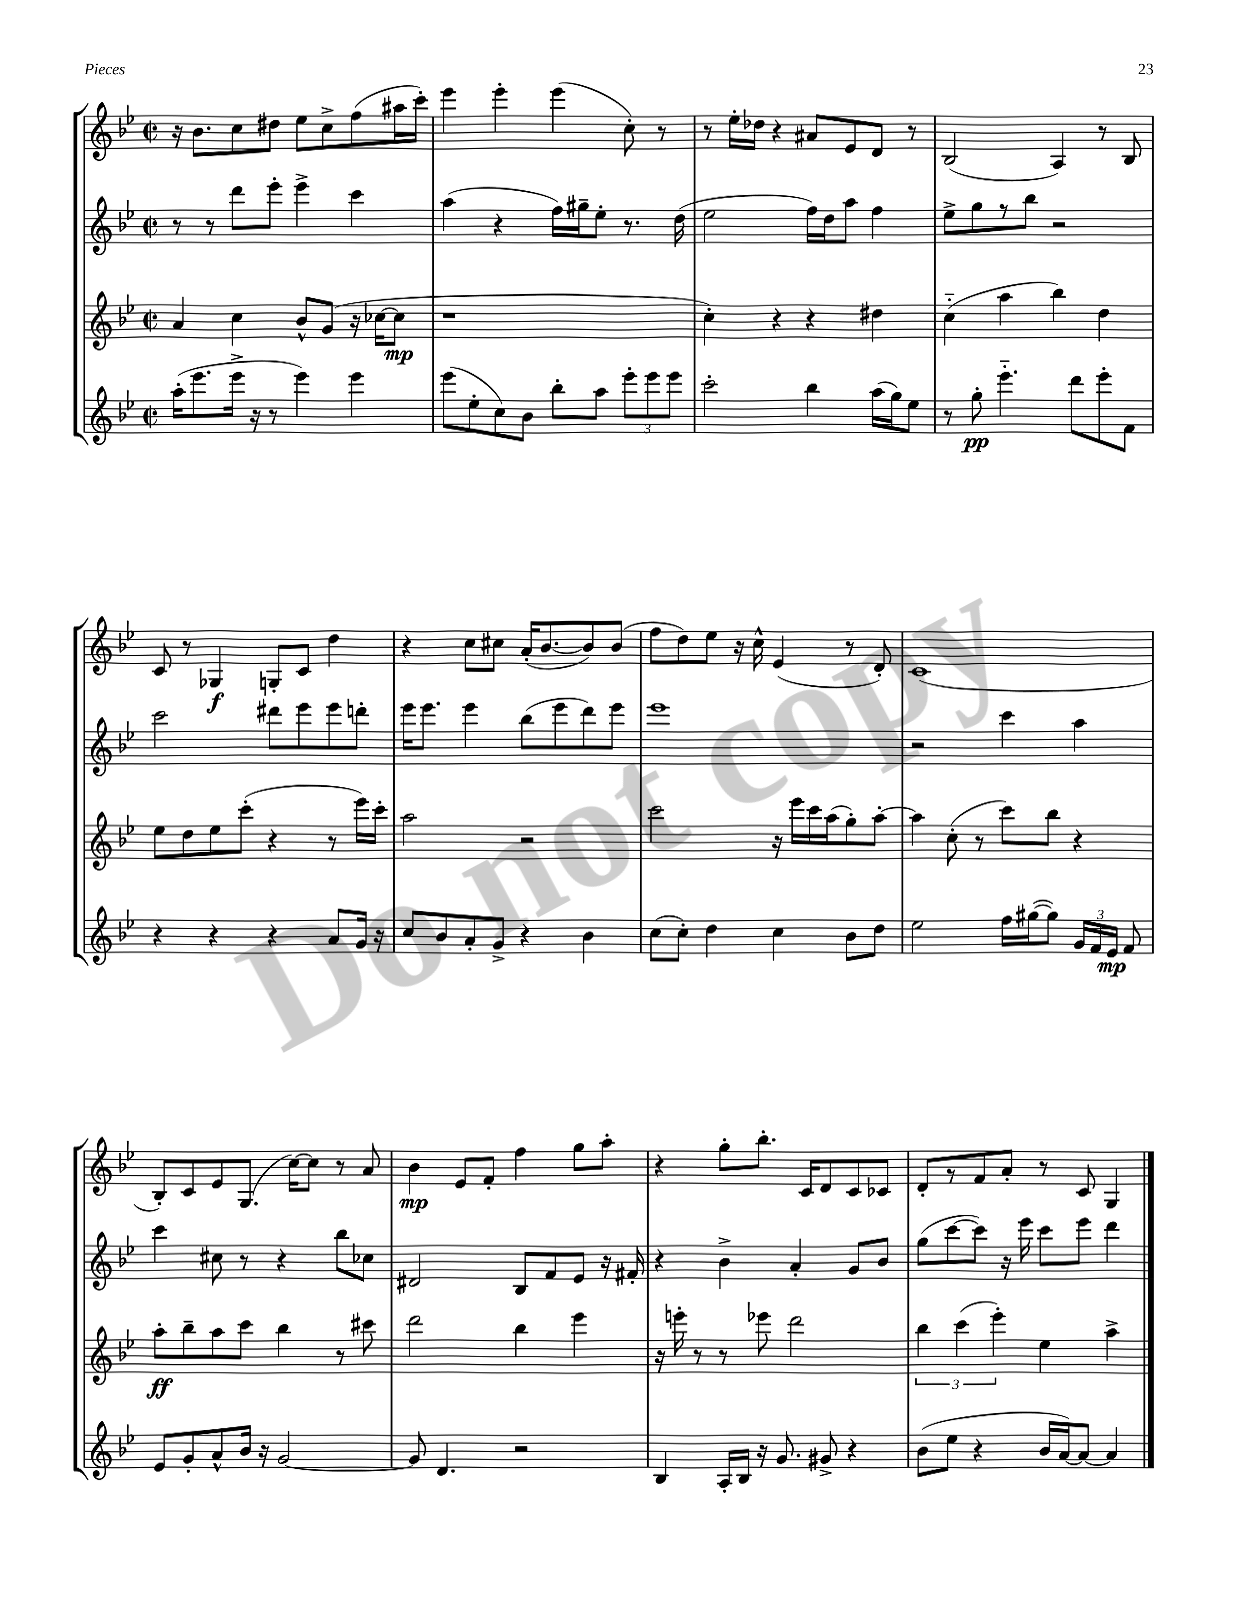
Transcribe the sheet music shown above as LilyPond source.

<<
\new StaffGroup <<
\new Staff = "s0" {
    \clef treble \key bes \major \defaultTimeSignature \time 2/2
    \autoBeamOff r16 bes'8.[ c''8 dis''8] ees''8[ c''8-> f''8( ais''16 c'''16]-.) |
    ees'''4 ees'''4-. ees'''4( c''8-.) r8 |
    r8 ees''16[-. des''16] r4 ais'8[ ees'8 d'8] r8 |
    bes2( a4) r8 bes8 |
    c'8 r8 ges4\f g8[-. c'8] d''4 |
    r4 c''8[ cis''8] a'16[-.( bes'8.~ bes'8) bes'8]( |
    f''8[ d''8) ees''8] r16 c''16-^ ees'4( r8 d'8-.) |
    c'1( |
    bes8[-.) c'8 ees'8 g8.]( c''16[~) c''8] r8 a'8 |
    bes'4\mp ees'8[ f'8]-. f''4 g''8[ a''8]-. |
    r4 g''8[-. bes''8.]-. c'16[ d'8 c'8 ces'8] |
    d'8[-. r8 f'8 a'8]-. r8 c'8 g4 \bar "|." |
}
\new Staff = "s1" {
    \clef treble \key bes \major \defaultTimeSignature \time 2/2
    \autoBeamOff r8 r8 d'''8[ ees'''8]-. ees'''4-> c'''4 |
    a''4( r4 f''16[) gis''16-- ees''8]-. r8. d''16( |
    ees''2 f''16[) d''16 a''8] f''4 |
    ees''8[-> g''8 r8 bes''8] r2 |
    c'''2 dis'''8[ ees'''8 ees'''8 d'''8]-. |
    ees'''16[ ees'''8.] ees'''4 bes''8[( ees'''8 d'''8) ees'''8] |
    ees'''1 |
    r2 c'''4 a''4 |
    c'''4 cis''8 r8 r4 bes''8[ ces''8] |
    dis'2 bes8[ f'8 ees'8] r16 fis'16-. |
    r4 bes'4-> a'4-. g'8[ bes'8] |
    g''8[( c'''8~ c'''8]) r16 ees'''16 c'''8[ ees'''8] d'''4 \bar "|." |
}
\new Staff = "s2" {
    \clef treble \key bes \major \defaultTimeSignature \time 2/2
    \autoBeamOff a'4 c''4 bes'8[-^ g'8]( r16 ces''16[~ ces''8]\mp |
    r1 |
    c''4-.) r4 r4 dis''4 |
    c''4-_( a''4 bes''4) d''4 |
    ees''8[ d''8 ees''8 c'''8]-.( r4 r8 ees'''16[) c'''16]-. |
    a''2 r2 |
    c'''2 r16 ees'''16[ c'''16 a''16( g''8-.) a''8]~-. |
    a''4 c''8-.( r8 c'''8[) bes''8] r4 |
    a''8[-.\ff bes''8-- a''8 c'''8] bes''4 r8 cis'''8 |
    d'''2 bes''4 ees'''4 |
    r16 e'''16-. r8 r8 ees'''8 d'''2 |
    \tuplet 3/2 { bes''4 c'''4( ees'''4-.) } ees''4 a''4-> \bar "|." |
}
\new Staff = "s3" {
    \clef treble \key bes \major \defaultTimeSignature \time 2/2
    \autoBeamOff a''16[-.( ees'''8. ees'''16]-> r16 r8 ees'''4) ees'''4 |
    ees'''8[( ees''8-. c''8) bes'8] bes''8[-. a''8] \tuplet 3/2 { ees'''8[-. ees'''8 ees'''8] } |
    c'''2-. bes''4 a''16[( g''16) ees''8] |
    r8 g''8-.\pp ees'''4.-_ d'''8[ ees'''8-. f'8] |
    r4 r4 r4 a'8[ g'16] r16 |
    c''8[ bes'8 a'8-. g'8]-> r4 bes'4 |
    c''8[( c''8]-.) d''4 c''4 bes'8[ d''8] |
    ees''2 f''16[ gis''16~( gis''8]) \tuplet 3/2 { g'16[ f'16 ees'16]\mp } f'8 |
    ees'8[ g'8-. a'8-^ bes'16] r16 g'2~ |
    g'8 d'4. r2 |
    bes4 a16[-. bes16] r16 g'8. gis'8-> r4 |
    bes'8[( ees''8] r4 bes'16[ a'16~) a'8]~ a'4 \bar "|." |
}
>>
>>
\layout { \context { \Score \remove "Bar_number_engraver" } }
